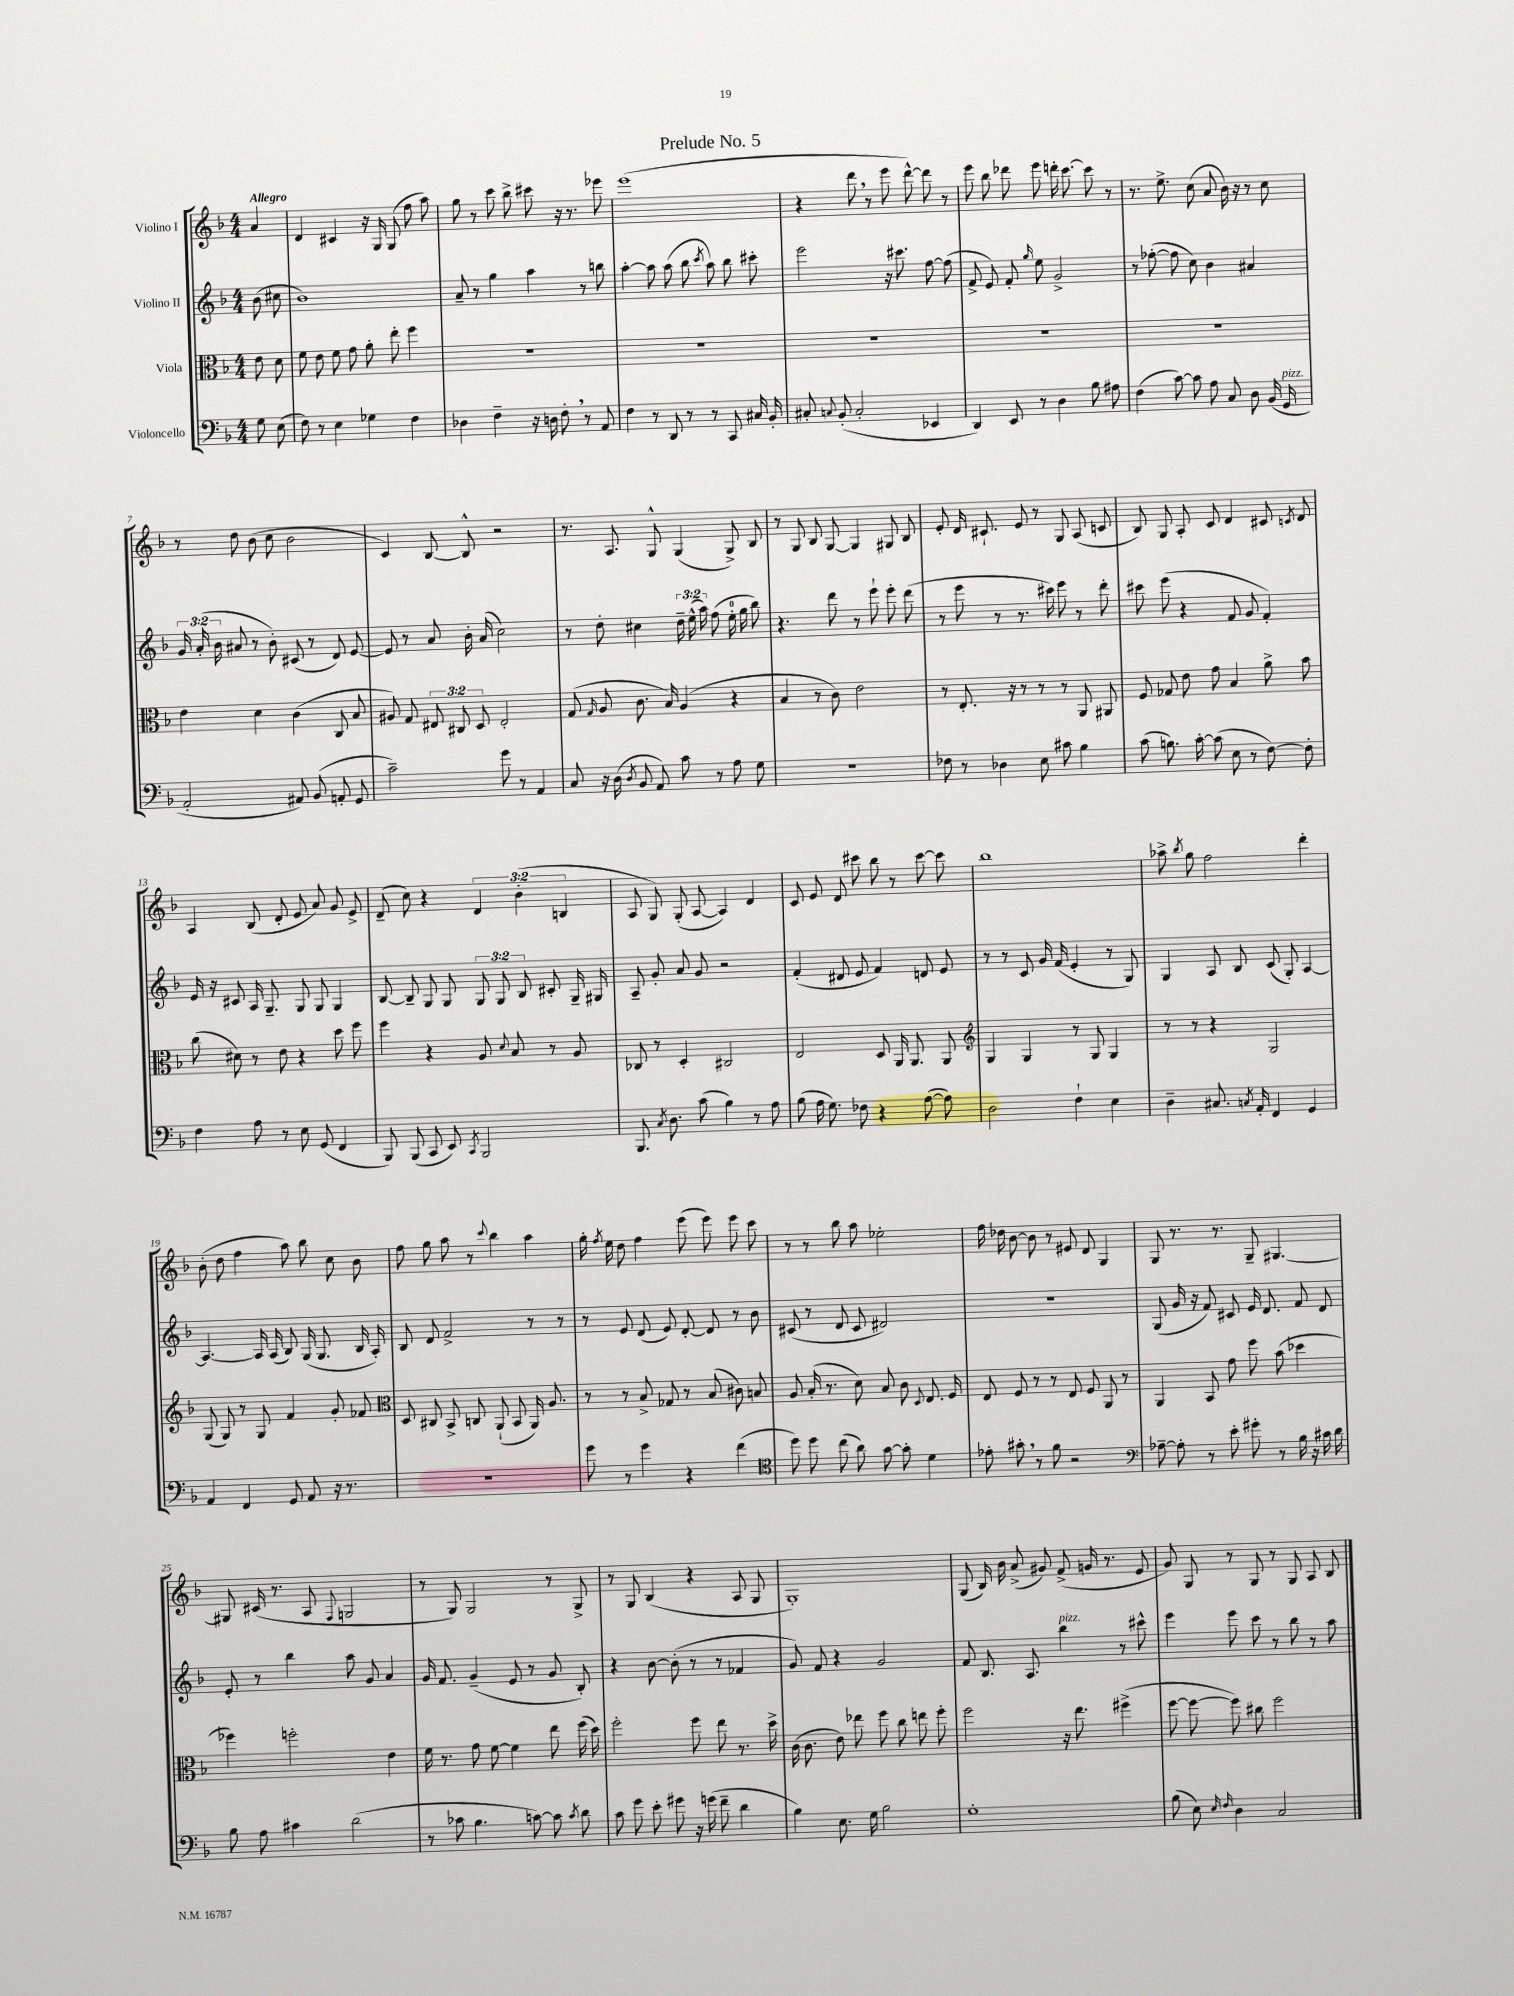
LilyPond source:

\header { title = "Prelude No. 5" }
<<
\new StaffGroup <<
\new Staff = "s0" \with { instrumentName = "Violino I" } {
    \clef treble \key f \major \numericTimeSignature \time 4/4 \override Staff.TupletNumber.text = #tuplet-number::calc-fraction-text \partial 4 \tempo "Allegro"
    \autoBeamOff a'4 |
    d'4 cis'4 r16 g16 g8( f''8 a''8) |
    g''8 r8 c'''8 bes''8-> cis'''8 r16 r8. ees'''8 |
    e'''1( |
    r4 d'''8 \breathe r8 e'''8 d'''8~-^) d'''8 r8 |
    e'''8 bes''8 des'''8 e'''8 d'''16-. c'''8.~ c'''8 r8 |
    r8. e''8.-> c''8( a'8 bes'16) r16 r8 c''8 |
    r8 d''8 bes'8( c''8 bes'2 |
    c'4) bes8~ bes8-^ r2 |
    r8. a8. g8-^ g4( g8->) bes8 |
    r8 g8 bes8 g8~ g4 gis8 bes8 |
    e'8-. d'16 cis'8.-! e'8 r8 g8 a8( c'8 |
    bes8) g8 a8-. c'8 d'4 cis'8 \acciaccatura { c'8 } d'8 |
    a4 bes8( d'8-. e'8 a'8) g'8 e'8-> |
    d'8--( c''8) r4 \tuplet 3/2 { d'4 bes'4-.( b4 } |
    a8 g8) g8-.( a8~ a4) d'4 |
    c'8 e'8 d'8 cis'''8 bes''8 r8 cis'''8~ cis'''8 |
    bes''1 |
    aes''8-> \acciaccatura { bes''8 } g''8 f''2 d'''4-. |
    bes'8-.( d''8 f''4 a''8) bes''8 c''8 bes'8 |
    f''8 g''8 a''8 r8 \appoggiatura { c'''8 } bes''4 a''4 |
    g''16-. \acciaccatura { f''8 } e''16 d''8 f''4 e'''8( e'''8) e'''8 c'''8 |
    r8 r8 bes''8 a''8 ees''2-. |
    f''16 des''16 bes'8~ bes'8 r8 eis'8 d'8 g4 |
    g8 r8. r8. g8-- gis4.~ |
    gis8 cis'16( r8. a8 \appoggiatura { f8 } g2 |
    r8 g8) g2 r8 g8-> |
    r8 g8 bes4( r4 a8 g8 |
    g1-.) |
    g8( bes16) bes'16 a'8->( gis'8) f'8->( g'16 r8. e'8 |
    g'8) g8 r8 g8 r8 g8 a8 bes8 \bar "|." |
}
\new Staff = "s1" \with { instrumentName = "Violino II" } {
    \clef treble \key f \major \numericTimeSignature \time 4/4 \override Staff.TupletNumber.text = #tuplet-number::calc-fraction-text \partial 4
    \autoBeamOff bes'8( cis''8 |
    bes'1) |
    a'8-- r8 g''4 a''4 r8 b''8 |
    a''4~-. a''8 a''8( bes''8 \acciaccatura { c'''8 } a''8) bes''8 cis'''8-. |
    e'''2 r16 cis'''8. f''8~ f''8( |
    f'8-> e'8) f'8-. \grace { g''16 } e''8 g'2-> |
    r8 fes''8~-.( fes''8 c''8) bes'4 ais'4 |
    \tuplet 3/2 { g'16 a'16-.( bes'16 } ais'8 r8 bes'8-.) cis'8( r8 d'8) e'8~ |
    e'8 r8 a'8 bes'16-. a'16( c''2) |
    r8 d''8-. cis''4 \tuplet 3/2 { d''16-- e''16-^( a''16) } f''8( e''16-0-. g''16 bes''8) |
    r4. d'''8 r8 e'''8-! e'''8-. d'''8( |
    r8 e'''8 r8 r8. cis'''16) e'''8 r8 d'''8-. |
    cis'''8 e'''8( r4 f'8 g'8 f'4-.) |
    e'16 r16 cis'8 a16 g8.-- g8 g8 g4 |
    bes8~ bes8-- g8 g8 \tuplet 3/2 { g8 g8 bes8 } cis'8-. g16-- gis16 |
    a8-- g'8-. a'8 g'8 r2 |
    f'4-.( dis'8 e'8 f'4) d'8 e'8 |
    r8 r8 c'8 g'16 f'16( e'4-. r8 g8) |
    g4 a8 bes8 c'8( g8-.) a4~ |
    a4.~ a16 a16( bes8) g16( g8. bes16 a16-.) |
    bes8 d'8 f'2-> r8 r8 |
    r8 e'8 d'8( e'8) d'8~-. d'8 r8 bes'8 |
    cis'8( r8 d'8 cis'8 dis'2) |
    R1 |
    g8( g'16 r16 f'8) cis'8 e'16 d'8. f'8 d'8 |
    e'8-. r8 bes''4 a''8 g'8 a'4 |
    g'16 f'8. g'4--( e'8 r8 g'8 bes8-.) |
    r4 bes'8~ bes'8-.( r8 r8 fes'4 |
    g'8) f'8 r4 g'2 |
    f'8 bes8. a8. bes''4^\markup { \italic "pizz." } r8 cis'''8-^ |
    e'''4 e'''8 c'''8 r8 bes''8 r8 a''8 \bar "|." |
}
\new Staff = "s2" \with { instrumentName = "Viola" } {
    \clef alto \key f \major \numericTimeSignature \time 4/4 \override Staff.TupletNumber.text = #tuplet-number::calc-fraction-text \partial 4
    \autoBeamOff e'8 d'8 |
    f'8 e'8 f'8 g'8 a'8-. e''8-. f''4 |
    R1 |
    R1 |
    R1 |
    R1 |
    r1 |
    e'4 d'4 c'4( c8 bes8 |
    ais8) g8 \tuplet 3/2 { eis8 cis8 d8 } eis2-. |
    g8( \grace { g16 } a8 c'8. bes16) a4( r4 |
    bes4 r8 c'8) e'2 |
    r8 e8.-. r16 r8 r8 r8 a,8 ais,8 |
    f8 ges8 e'8 g'8 bes4 a'8-> bes'8 |
    c''8( dis'8) r8 e'8 r4 d''8 f''8 |
    f''4 r4 a8 \appoggiatura { d'8 } bes8 r8 a8 |
    ces8 r8 d4-. cis2 |
    e2 d8 a,16 a,8. a,8 |
    \clef treble g4 g4 r8 g8 g4 |
    r8 r8 r4 g2 |
    g8( g8) r8 g8 f'4 g'8-. fes'8 |
    \clef alto d8 cis8 bes,8-> c8 a,8-!( bes,8 a,16) a8. |
    r8 r8 bes8-> ges8 r8 bes8( cis'8) b8 |
    a8 bes16-.( r8. d'8) bes8 c'8 \appoggiatura { d8 } e8. f16 |
    e8 f8 r8 r8 e8 f8 a,8 r8 |
    a,4 bes,8 g'8 f''8 bes'8( des''4 |
    fes''4) f''2-. e'4 |
    f'16 r8. g'8 f'8~ f'4 e''8 f''16( d''16) |
    f''2-. f''8 e''8 r8. d''16-> |
    c'16( c'8. e'8) ees''8 f''8 c''8 e''8 f''8-. |
    f''2 r16 e''8. fis''4->( |
    f''8~ f''8~ f''8) cis''8 f''2 \bar "|." |
}
\new Staff = "s3" \with { instrumentName = "Violoncello" } {
    \clef bass \key f \major \numericTimeSignature \time 4/4 \partial 4
    \autoBeamOff g8 e8( |
    f8) r8 e4 ges4 f4 |
    des4 f4-- r16 d16 f8-. \breathe r8 a,8 |
    f4 r8 d,8 r8 r8 c,8 cis16 bes,16-. |
    cis8-. \appoggiatura { c8 } bes,8-.( c2-. ees,4 |
    d,4) e,8 r8 d4 bes8 ais8 |
    f4( c'8~) c'8 a8 c8 d8 bes,16( g,16^\markup { \italic "pizz." } |
    a,2-. ais,8) bes,8( a,8-. g,8 |
    c'2--) g'8 r8 a,4 |
    c8 r16 d16( \acciaccatura { d8 } bes,8 a,8) c'8 r8 a8 g8 |
    R1 |
    fes8 r8 des4 e8 cis'8 bes4 |
    c'8( b8.) c'16~-. c'8( e8 r8 f8~) f8-. |
    f4 a8 r8 e8 g,8( f,4 |
    bes,,8) bes,,8( c,8 e,8) \acciaccatura { c,8 } bes,,2 |
    bes,,8. \acciaccatura { c8 } d8. c'8( bes4) r8 a8 |
    bes8( a16 g8.) fes8 r4 a8~( a8) |
    d2 f4-! e4 |
    d4-- cis8. \acciaccatura { c8 } a,16-. f,4 g,4 |
    a,4 f,4 g,8 a,8 r16 r8. |
    R1 |
    g'8 r8 g'4 r4 f'4( |
    \clef tenor d''8) d''8 c''8( a'8) g'8~ g'8-. d'4 |
    ees'8-. gis'8-. \breathe r8 f'8 r2 |
    \clef bass aes8~-- aes8-. r8 e'8-. gis'8-. r8 bes16 r16 cis'16 d'16 |
    bes8 a8 cis'4 d'2( |
    r8 ces'8 bes4. c'8~) c'8 \acciaccatura { c'8 } d'8 |
    c'8 g'8 e'8-. gis'8 r16 g'16( f'8-- d'4 |
    bes4) e8. g16 bes2 |
    g1-. |
    bes8( e8) \grace { e16 f16 } d4 c2 \bar "|." |
}
>>
>>
